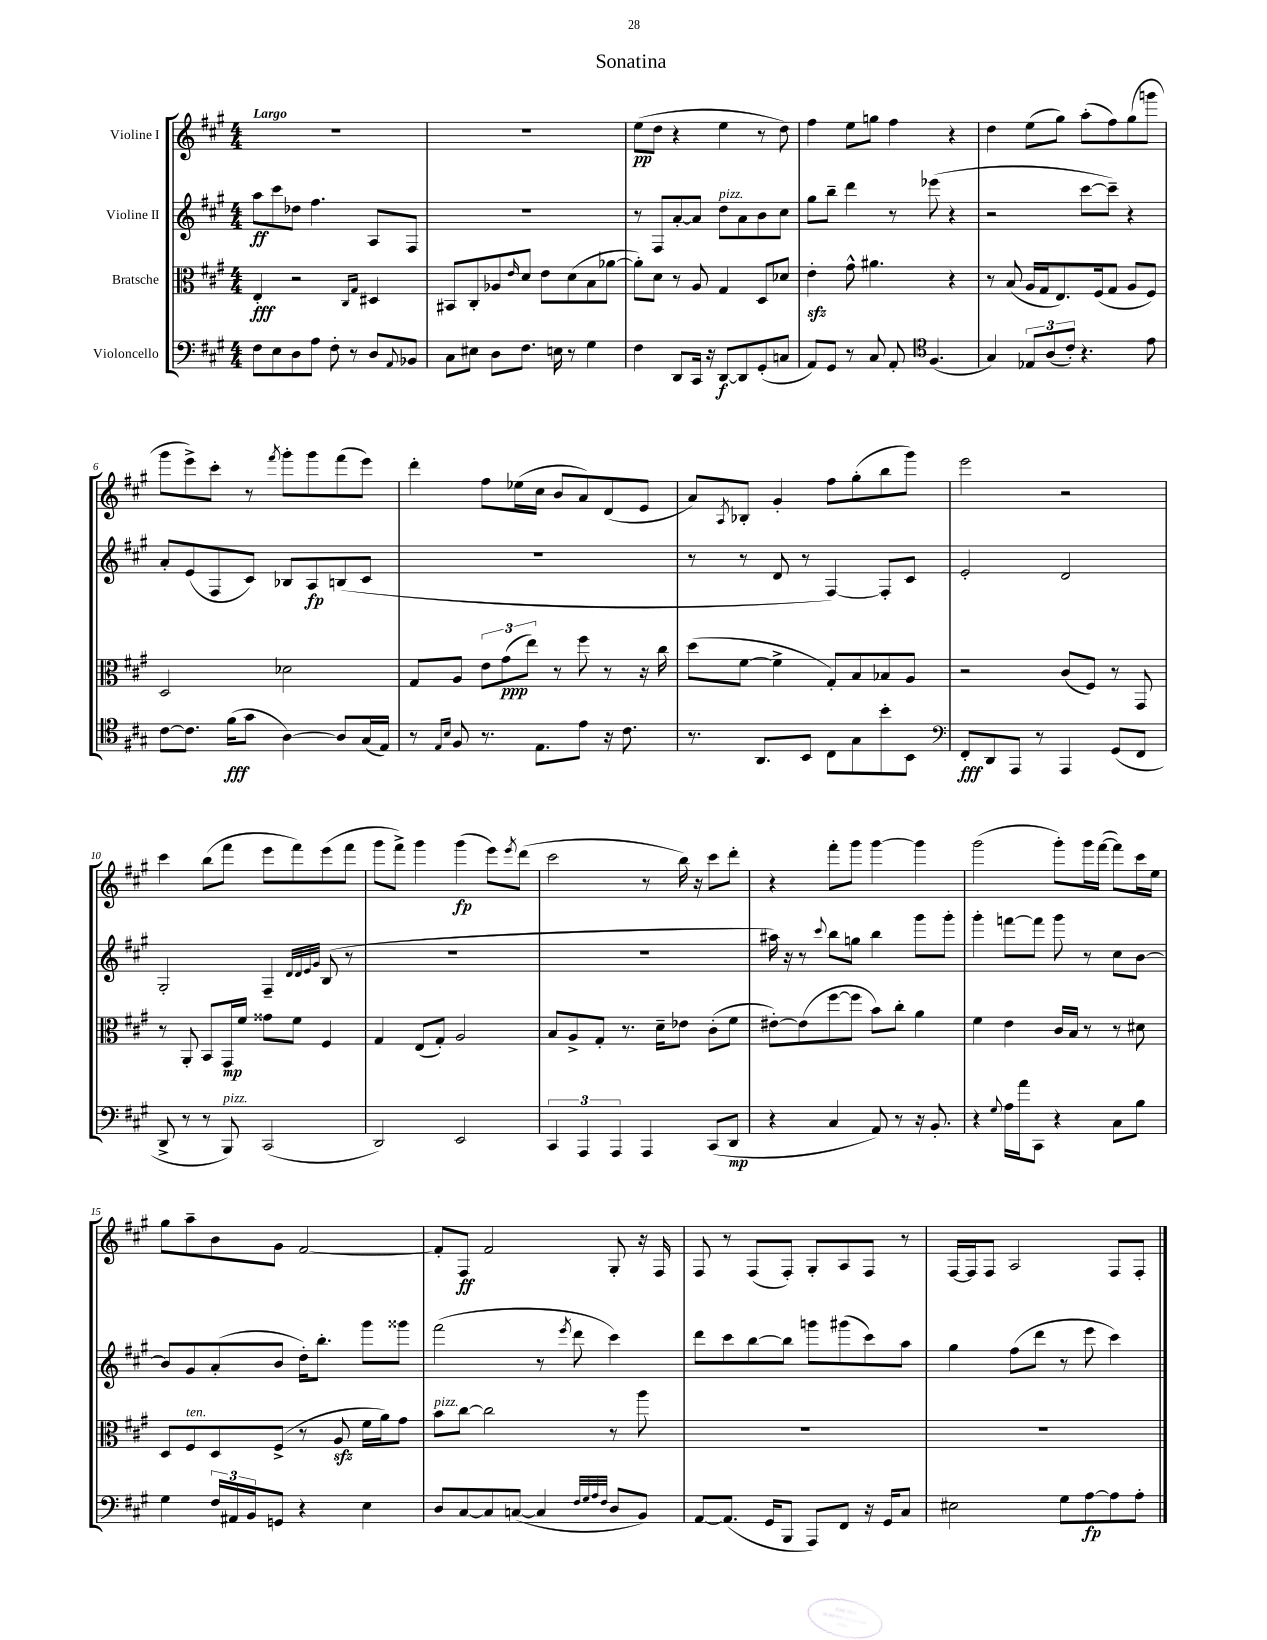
\header { title = "Sonatina" }
<<
\new StaffGroup <<
\new Staff = "s0" \with { instrumentName = "Violine I" } {
    \clef treble \key a \major \numericTimeSignature \time 4/4 \tempo "Largo"
    R1 |
    R1 |
    e''8\pp( d''8 r4 e''4 r8 d''8) |
    fis''4 e''8 g''8 fis''4 r4 |
    d''4 e''8( gis''8) a''8-.( fis''8) gis''8( g'''8 |
    gis'''8 e'''8->) cis'''8-. r8 \acciaccatura { fis'''8 } gis'''8-. gis'''8 fis'''8( e'''8) |
    d'''4-. fis''8 ees''16( cis''16 b'8 a'8) d'8( e'8 |
    a'8) \acciaccatura { a8 } bes8-. gis'4-. fis''8 gis''8-.( b''8 gis'''8) |
    e'''2 r2 |
    cis'''4 b''8( fis'''8 e'''8 fis'''8) e'''8( fis'''8 |
    gis'''8 fis'''8->) gis'''4 gis'''4\fp( e'''8) \acciaccatura { e'''8 } d'''8( |
    cis'''2 r8 b''16) r16 cis'''8 d'''8-. |
    r4 fis'''8-. gis'''8 gis'''4~ gis'''4 |
    gis'''2( gis'''8-.) gis'''16 fis'''16~( fis'''8) cis'''16 e''16 |
    gis''8 a''8-- b'8 gis'8 fis'2~ |
    fis'8-. fis8\ff fis'2 gis8-. r16 fis16 |
    fis8 r8 fis8( fis8-.) gis8-. a8 fis8 r8 |
    fis16~ fis16 fis8 a2 fis8 fis8-. \bar "|." |
}
\new Staff = "s1" \with { instrumentName = "Violine II" } {
    \clef treble \key a \major \numericTimeSignature \time 4/4
    a''8\ff cis'''8 des''8 fis''4. a8 fis8 |
    R1 |
    r8 fis8 a'8~-. a'8 d''8^\markup { \italic "pizz." } a'8 b'8 cis''8 |
    gis''8 b''8-- d'''4 r8 ees'''8( r4 |
    r2 cis'''8~ cis'''8--) r4 |
    a'8-. e'8( fis8 cis'8) bes8 a8\fp b8( cis'8 |
    R1 |
    r8 r8 d'8 r8 fis4~) fis8-. cis'8 |
    e'2-. d'2 |
    gis2-. fis4-- \grace { d'32 d'32 e'32 gis'32 } b8( r8 |
    R1 |
    R1 |
    ais''16) r16 r8 \appoggiatura { cis'''8 } b''8 g''8 b''4 gis'''8 gis'''8-. |
    gis'''4-. f'''8~ f'''8 gis'''8 r8 cis''8 b'8~ |
    b'8 gis'8 a'8-.( b'8 d''16-.) b''8.-. gis'''8 gisis'''8 |
    fis'''2( r8 \acciaccatura { e'''8 } d'''8 cis'''4) |
    d'''8 cis'''8 b''8~ b''8 g'''8 gis'''8( cis'''8) a''8 |
    gis''4 fis''8( d'''8 r8 e'''8 cis'''4) \bar "|." |
}
\new Staff = "s2" \with { instrumentName = "Bratsche" } {
    \clef alto \key a \major \numericTimeSignature \time 4/4
    e4-.\fff r2 \grace { cis16 gis16 } dis4 |
    bis,8 cis8-. aes8 \grace { e'16 } d'8 e'8 d'8( b8 aes'8~ |
    aes'8-.) d'8 r8 a8 gis4 d8 des'8 |
    e'4-.\sfz gis'8-^ ais'4. r4 |
    r8 b8( a16 gis16 e8.) fis16( gis8 a8 fis8) |
    d2 des'2 |
    gis8 a8 \tuplet 3/2 { e'8 gis'8\ppp( e''8) } r8 fis''8 r8 r16 cis''16 |
    d''8( fis'8~ fis'4-> gis8-.) b8 bes8 a8 |
    r2 cis'8( fis8) r8 gis,8 |
    r8 a,8-. b,8 gis,16\mp fis'16 gisis'8 fis'8 fis4 |
    gis4 e8( gis8-.) a2 |
    b8 a8-> gis8-. r8. d'16-- ees'8 cis'8-.( fis'8 |
    eis'8~-.) eis'8( fis''8~ fis''8 b'8) cis''8-. a'4 |
    fis'4 e'4 cis'16 b16 r8 r8 dis'8 |
    d8 fis8^\markup { \italic "ten." } d8 fis8->( r8 a8\sfz fis'16 a'16) gis'8 |
    b'8^\markup { \italic "pizz." } cis''8~ cis''2 r8 a''8 |
    R1 |
    R1 \bar "|." |
}
\new Staff = "s3" \with { instrumentName = "Violoncello" } {
    \clef bass \key a \major \numericTimeSignature \time 4/4
    fis8 e8 d8 a8 fis8-. r8 d8 \appoggiatura { a,8 } bes,8 |
    cis8 eis8 d8 fis8. e16 r8 gis4 |
    fis4 d,8 cis,16 r16 d,8~\f d,8 gis,8-.( c8 |
    a,8) gis,8 r8 cis8 a,8-. \clef tenor fis4.( |
    gis4) \tuplet 3/2 { ees8 a8( cis'8-.) } r4. e'8 |
    cis'8~ cis'8. fis'16\fff( gis'8 a4~) a8 gis16( e16) |
    r8 \grace { e16 b16 } fis8 r8. e8. e'8 r16 cis'8. |
    r8. a,8. b,8 cis8 gis8 b'8-. b,8 |
    \clef bass fis,8-.\fff d,8 a,,8 r8 a,,4 gis,8( fis,8 |
    d,8-> r8 r8 b,,8^\markup { \italic "pizz." }) cis,2( |
    d,2) e,2 |
    \tuplet 3/2 { cis,4 a,,4 a,,4 } a,,4 cis,8( d,8\mp |
    r4 cis4 a,8) r8 r16 b,8.-. |
    r4 \appoggiatura { gis8 } a16 a'16 cis,8 r4 cis8 b8 |
    gis4 \tuplet 3/2 { fis16 ais,16 b,16 } g,8 r4 e4 |
    d8 cis8~ cis8 c8~( c4 \grace { fis32 gis32 a32 fis32 } d8 b,8) |
    a,8~ a,8.( gis,16 b,,8 a,,8) fis,8 r16 gis,16 cis8 |
    eis2 gis8 a8~\fp a8 a8-. \bar "|." |
}
>>
>>
